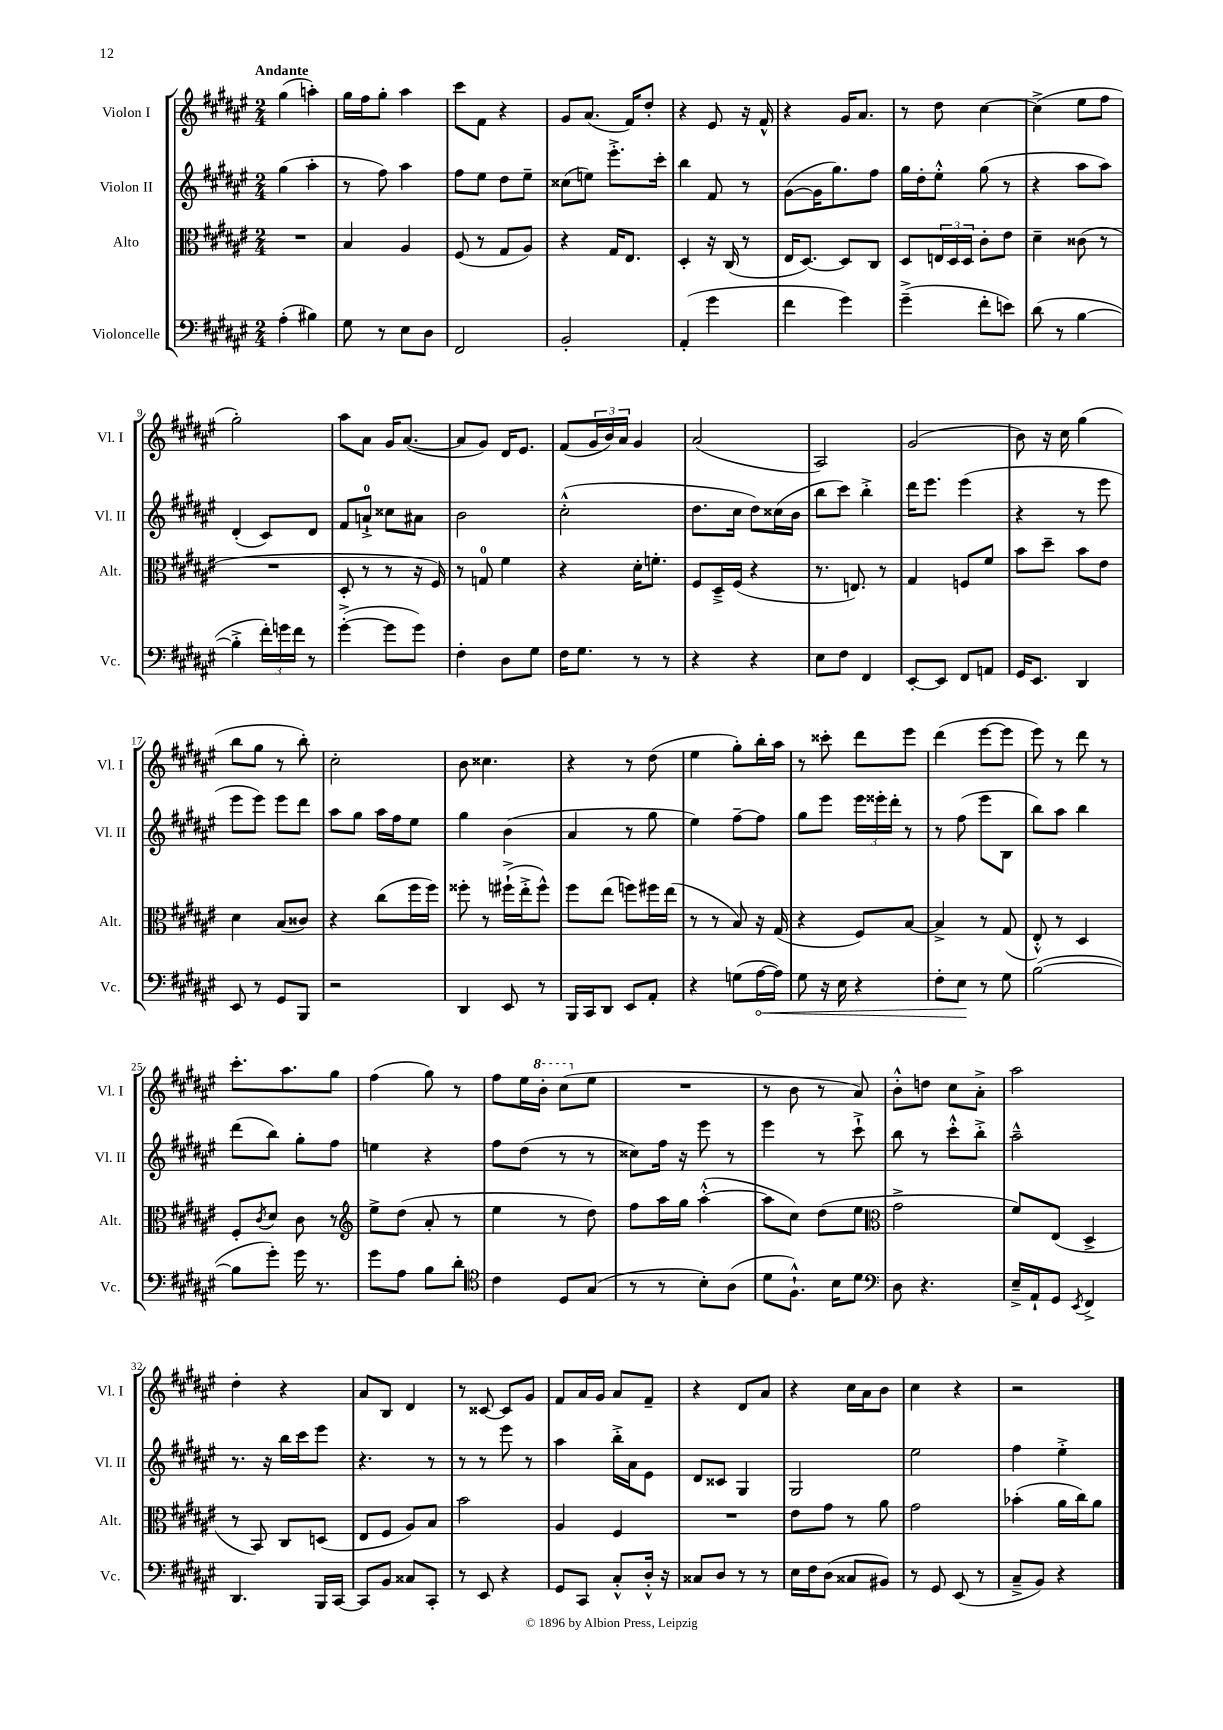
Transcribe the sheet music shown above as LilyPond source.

<<
\new StaffGroup <<
\new Staff = "s0" \with { instrumentName = "Violon I" shortInstrumentName = "Vl. I" } {
    \clef treble \key fis \major \numericTimeSignature \time 2/4 \tempo "Andante"
    gis''4( a''4-.) |
    gis''16 fis''16 gis''8-. ais''4 |
    cis'''8 fis'8 r4 |
    gis'8 ais'8.( fis'16) dis''8-. |
    r4 eis'8 r16 fis'16-^ |
    r4 gis'16 ais'8. |
    r8 dis''8 cis''4~ |
    cis''4->( eis''8 fis''8 |
    gis''2-.) |
    ais''8 ais'8 gis'16 ais'8.~( |
    ais'8 gis'8) dis'16 eis'8. |
    fis'8( \tuplet 3/2 { gis'16 b'16) ais'16 } gis'4 |
    ais'2( |
    ais2) |
    gis'2( |
    b'8) r16 cis''16 gis''4( |
    b''8 gis''8 r8 b''8-.) |
    cis''2-. |
    b'8 cisis''4. |
    r4 r8 dis''8( |
    eis''4 gis''8-.) b''16-. ais''16 |
    r8 cisis'''8-. dis'''8 eis'''8 |
    dis'''4( eis'''8~ eis'''8 |
    eis'''8) r8 dis'''8 r8 |
    cis'''8.-. ais''8. gis''8 |
    fis''4( gis''8) r8 |
    fis''8 eis''16 \ottava #1 b''16-. cis'''8( \ottava #0 eis''8 |
    R2 |
    r8 b'8 r8 ais'8) |
    b'8-.-^ d''8 cis''8 ais'8-.-> |
    ais''2 |
    dis''4-. r4 |
    ais'8 b8 dis'4 |
    r8 cisis'8~ cisis'8 gis'8 |
    fis'8 ais'16 gis'16 ais'8 fis'8-- |
    r4 dis'8 ais'8 |
    r4 cis''16 ais'16 b'8 |
    cis''4 r4 |
    r2 \bar "|." |
}
\new Staff = "s1" \with { instrumentName = "Violon II" shortInstrumentName = "Vl. II" } {
    \clef treble \key fis \major \numericTimeSignature \time 2/4
    gis''4( ais''4-. |
    r8 fis''8) ais''4 |
    fis''8 eis''8 dis''8 eis''8-- |
    cisis''8( e''8) eis'''8.-.-> cis'''16-. |
    b''4 fis'8 r8 |
    gis'8~( gis'16 gis''8.) fis''8 |
    gis''16 dis''16-. eis''8-.-^ gis''8( r8 |
    r4 ais''8 ais''8) |
    dis'4-.( cis'8) dis'8 |
    fis'8 a'8-0-!-> cisis''8 ais'8 |
    b'2 |
    cis''2-.-^( |
    dis''8. cis''16 dis''8) cisis''16( b'16 |
    b''8 cis'''8) b''4-.-> |
    dis'''16 eis'''8. eis'''4( |
    r4 r8 eis'''8 |
    eis'''8 eis'''8) eis'''8 dis'''8 |
    ais''8 gis''8 ais''16 fis''16 eis''8 |
    gis''4 b'4( |
    ais'4 r8 gis''8 |
    eis''4) fis''8~-- fis''8 |
    gis''8 eis'''8 \tuplet 3/2 { eis'''16 eisis'''16-. dis'''16-. } r8 |
    r8 fis''8( eis'''8 b8 |
    b''8) ais''8 b''4 |
    dis'''8( b''8) gis''8-. fis''8 |
    e''4 r4 |
    fis''8 dis''8( r8 r8 |
    cisis''8) fis''16 r16 eis'''8 r8 |
    eis'''4 r8 cis'''8-!-> |
    b''8 r8 cis'''8-.-^ b''8-.-> |
    ais''2---^ |
    r8. r16 b''16 cis'''16 eis'''8 |
    r4. r8 |
    r8 r8 eis'''8 r8 |
    ais''4 b''16-.-> ais'16 eis'8 |
    dis'8 cisis'8 gis4 |
    gis2 |
    eis''2 |
    fis''4 eis''4-.-> \bar "|." |
}
\new Staff = "s2" \with { instrumentName = "Alto" shortInstrumentName = "Alt." } {
    \clef alto \key fis \major \numericTimeSignature \time 2/4
    R2 |
    b4 ais4 |
    fis8( r8 gis8 ais8) |
    r4 gis16 eis8. |
    dis4-. r16 cis16( r8 |
    eis16 dis8.~) dis8 cis8 |
    dis8 \tuplet 3/2 { e16 dis16 dis16 } cis'8-. eis'8 |
    dis'4-- cisis'8( r8 |
    R2 |
    dis8-. r8 r8 r16 fis16) |
    r8 g8-0 fis'4 |
    r4 dis'16-. f'8.-. |
    fis8 dis16---> fis16( r4 |
    r8. e8.) r8 |
    gis4 f8 fis'8 |
    b'8 dis''8-- b'8 eis'8 |
    dis'4 b8( cisis'8) |
    r4 cis''8( fis''16 fis''16) |
    fisis''8-. r8 fis''16-!->( eis''16-.-> fis''8-^) |
    fis''8 eis''8( f''8) fis''16 eis''16( |
    r8 r8 b8) r16 gis16( |
    r4 fis8) b8~ |
    b4-> r8 gis8( |
    eis8-.-^) r8 dis4 |
    fis8-. \acciaccatura { cis'8 } dis'8 cis'8 r8 |
    \clef treble eis''8-> dis''8( ais'8-. r8 |
    eis''4 r8 dis''8) |
    fis''8 ais''16 gis''16 ais''4~-.-^( |
    ais''8 cis''8) dis''8( eis''8 |
    \clef alto gis'2-> |
    fis'8) eis8( dis4-> |
    r8 b,8) cis8 d8( |
    eis8 fis8 ais8) b8 |
    b'2 |
    ais4 fis4 |
    R2 |
    eis'8 gis'8 r8 ais'8 |
    gis'2 |
    bes'4-.( ais'16 cis''16) ais'8 \bar "|." |
}
\new Staff = "s3" \with { instrumentName = "Violoncelle" shortInstrumentName = "Vc." } {
    \clef bass \key fis \major \numericTimeSignature \time 2/4
    ais4-.( bis4) |
    gis8 r8 eis8 dis8 |
    fis,2 |
    b,2-. |
    ais,4-.( gis'4 |
    fis'4 gis'4) |
    gis'4--->( fis'8-. e'8) |
    dis'8( r8 b4~ |
    b4-.-> \tuplet 3/2 { fis'16-.) g'16 fis'16 } r8 |
    gis'4~-.->( gis'8 gis'8) |
    fis4-. dis8 gis8 |
    fis16 gis8. r8 r8 |
    r4 r4 |
    eis8 fis8 fis,4 |
    eis,8~-. eis,8 fis,8 a,8 |
    gis,16 eis,8. dis,4 |
    eis,8 r8 gis,8 b,,8 |
    r2 |
    dis,4 eis,8 r8 |
    b,,16 cis,16 dis,8 eis,8 ais,8-. |
    r4 g8( \once \override Hairpin.circled-tip = ##t ais16~\< ais16) |
    gis8 r16 eis16 r4 |
    fis8-. eis8\! r8 gis8 |
    b2~( |
    b8 gis'8-.) gis'16 r8. |
    gis'8 ais8 b8 dis'8-. |
    \clef tenor cis'4 dis8 gis8( |
    r8 r8 b8-.) ais8( |
    dis'8 fis8.-!-^) b16 dis'8 |
    \clef bass dis8 r4. |
    eis16---> ais,16-! gis,8 \acciaccatura { eis,8 } fis,4-> |
    dis,4. b,,16 cis,16~ |
    cis,8 b,8 cisis8 cis,8-. |
    r8 eis,8 r4 |
    gis,8 cis,8 cis8-.-^ dis16-.-^ r16 |
    cisis8 dis8 r8 r8 |
    eis16 fis16 dis8( cisis8 bis,8) |
    r8 gis,8 eis,8( r8 |
    cis8---> b,8) r4 \bar "|." |
}
>>
>>
